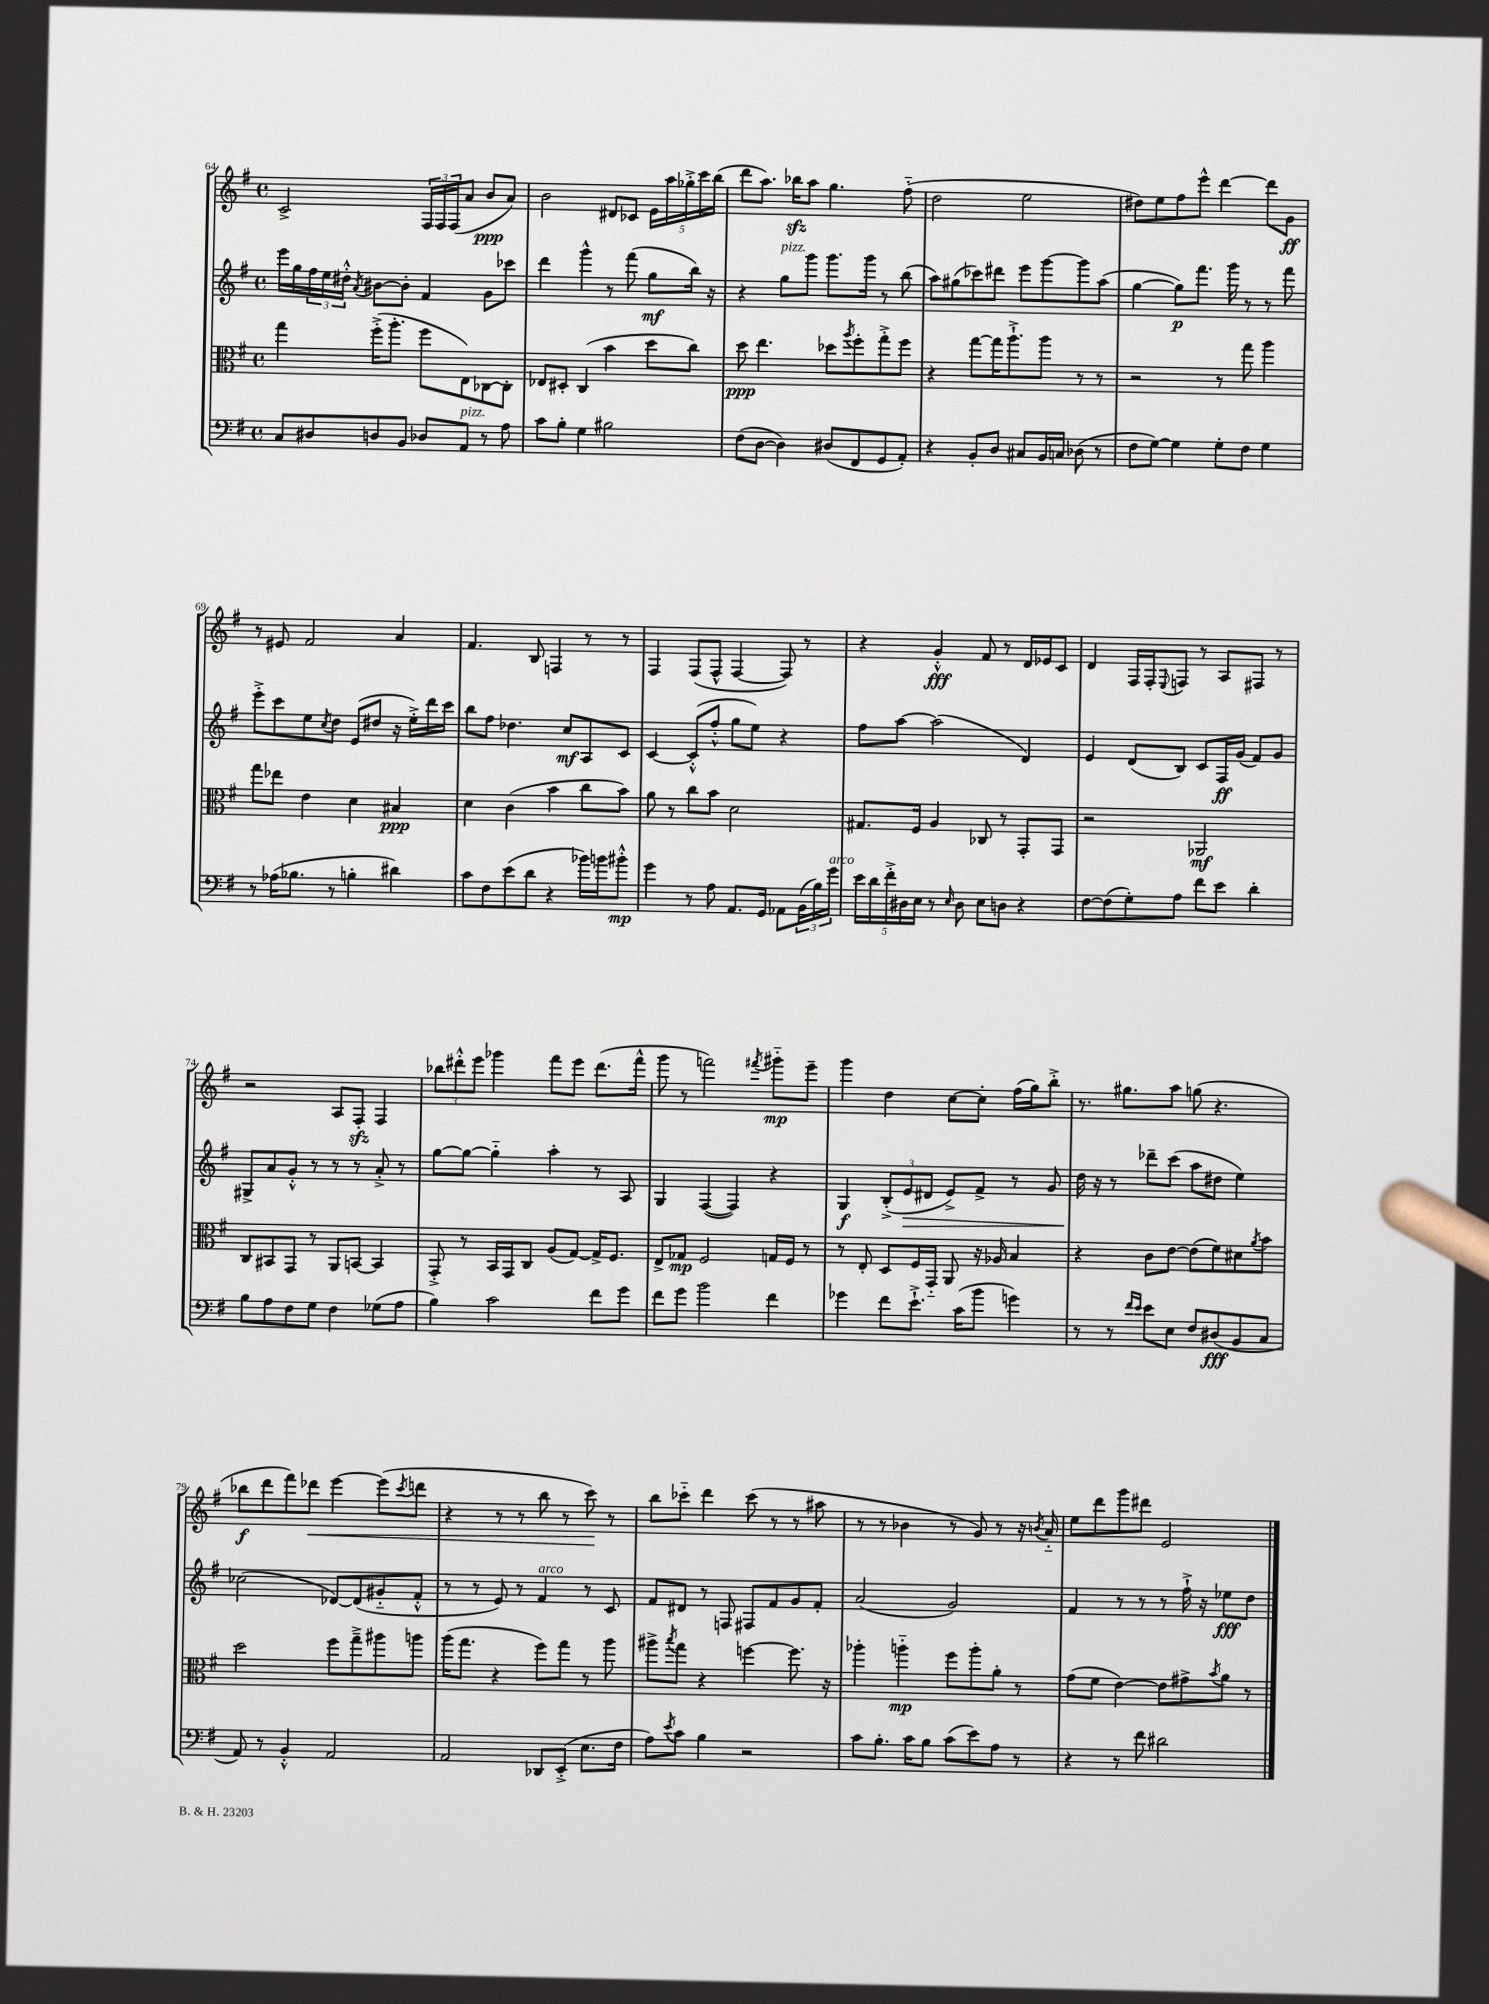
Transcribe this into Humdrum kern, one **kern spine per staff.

**kern	**kern	**kern	**kern
*staff4	*staff3	*staff2	*staff1
*clefF4	*clefC3	*clefG2	*clefG2
*k[f#]	*k[f#]	*k[f#]	*k[f#]
*M4/4	*M4/4	*M4/4	*M4/4
*met(c)	*met(c)	*met(c)	*met(c)
8C	4gg	16eee	2c^
.	.	16gg	.
8D#	.	24ff#	.
.	.	24ee	.
.	.	24dd#'^^	.
.	.	8qa	.
8D	(16ff#'^	[8b#	.
.	8.aa'	.	.
8BB	.	8b#']	.
8D-	8ff#	4f#	24F#
.	.	.	24F#
.	.	.	(24F#
8AA	8E)	.	8a
8r	[8C-	8g	8b
8A	8C-']	8ccc-	8a)
=	=	=	=
8c	8E-	4ddd	2b
8B'	8D#'	.	.
4G	(4C	4ggg^^	.
2B#	4b	8r	8d#
.	.	(8fff#	8c-
.	8dd	8gg	20e
.	.	.	20aa
.	.	.	20gg-'^
.	8cc)	16bb)	.
.	.	.	20ccc
.	.	16r	.
.	.	.	(20bb
=	=	=	=
(8F#	8dd	4r	8ddd
[8D	4.ee	.	8.aa)
4D])	.	8gg	.
.	.	.	16bb-
.	.	8ggg	8aa
(8D#	8dd-	8.ggg	4.gg
.	8qaa	.	.
8FF#	8ff#'	.	.
.	.	16ggg	.
8GG	8gg'^	8r	.
8AA')	8ff#	(8bb	(8ff#'~
=	=	=	=
4r	4r	8aa)	2dd
.	.	(8gg#	.
8BB'	[8gg	8ccc-)	.
8D	16gg]	8ddd#	.
.	8.aa`^	.	.
8C#	.	8eee	2ee
16BB	8aa	[8ggg	.
16C	.	.	.
(8D-	8r	8ggg]	.
8r	8r	(8aa	.
=	=	=	=
8F#	2r	[4gg	8dd#)
[8G)	.	.	8ee
4G]	.	8gg])	8ff#
.	.	8.fff#	8eee^^
8G'	8r	.	[4ddd
.	.	16ggg	.
8F#	8gg	8r	.
4G	4aa	8r	8ddd]
.	.	8fff#	8g
=	=	=	=
8r	8gg	8eee'^	8r
(16A-	8ee-	8ccc	8e#
8.B-	.	.	.
.	4e	8ee	2f#
.	.	8qcc	.
8r	.	8dd	.
4B'	4d	(8e	.
.	.	8dd#	.
4d#)	4B#	16r	4a
.	.	16ee'^)	.
.	.	16ddd	.
.	.	16ccc	.
=	=	=	=
8c	4d	8bb	4.f#
8F#	.	8ff#	.
(8e	(4c	4.dd-	.
8d	.	.	8B
4r	4b	.	4F
.	.	8cc	.
16b-)	8cc	8A	8r
16b	.	.	.
8b#'^^	8b)	8c	8r
=	=	=	=
4g	8a	[4c	4F#
.	8r	.	.
8r	8cc	(8c'^^]	(8F#
8A	8b	8ff#'^^	8F#^^
8.AA	2d	8gg	[4F#
.	.	8ee)	.
16GG	.	.	.
8AA-	.	4r	8F#])
(24BB	.	.	8r
24B)	.	.	.
24g	.	.	.
=	=	=	=
20e	8.G#	8ff#	4r
20d	.	.	.
20f#'^	.	.	.
.	.	[8aa	.
20D#	.	.	.
.	16F#	.	.
20E	.	.	.
8r	4A	(2aa]	4g'^^
16qqE	.	.	.
8D#	.	.	.
8E	8C-	.	8f#
8D	8r	.	8r
4r	8GG'	4d)	16d
.	.	.	16e-
.	8GG	.	8c
=	=	=	=
[8F#	2r	4e	4d
(8F#]	.	.	.
8G')	.	(8d	16F#
.	.	.	16F#'
.	.	.	8qqE
8A	.	8B)	8F
8f#	2AA-	8c	8r
8e	.	16F#	8A
.	.	(16g	.
4d'	.	8f#)	8F#
.	.	8g	8r
=	=	=	=
8B	8C	8G#^	2r
8A	8BB#	8a	.
8F#	8GG	8g'^^	.
8G	8r	8r	.
4F#	8AA	8r	8A
.	[8BB	8r	8F#'
(8G-	4BB]	8a'^	4F#
8A	.	8r	.
=	=	=	=
4B)	8GG'^	[8gg	12bb-
.	.	.	12ddd#'^^
.	8r	8gg_	.
.	.	.	12eee
2c	16BB	4gg'~]	4ggg-
.	16GG	.	.
.	8C	.	.
.	(8A	4aa'	8fff#
.	[8G)	.	8eee
8f#	16G^]	8r	(8.ddd#
.	8.F#	.	.
8g	.	8A	.
.	.	.	16fff#^^
=	=	=	=
8f#	8E^	4G	8ggg
8g	8G-	.	8r
2b	2F#	([4F#	2fff)
.	.	4F#])	.
.	.	.	8qfff#
4f#	16G	4r	8ggg#'~
.	16F#	.	.
.	8r	.	8eee~
=	=	=	=
4g-	8r	4G	4ggg
.	8E'	.	.
8f#	8D	(12B'^	4dd
.	.	12e	.
8.e`^	16F#	.	.
.	.	12d#	.
.	16GG'~	.	.
.	8AA	8e^)	[8cc
(16c	.	.	.
8b	16r	8f#^	8cc']
.	16A-	.	.
4g)	4B	8r	(16ff#
.	.	.	16gg)
.	.	8g	8bb'^
=	=	=	=
8r	4r	16dd	8.r
.	.	16r	.
8r	.	8r	.
.	.	.	8.gg#
16qqf#	.	.	.
16qqe	.	.	.
8e	8c	8ddd-~	.
8E	[8e	(8ccc	8aa
8F#	(8e]	8aa	(8gg
(8D#	8f#)	8dd#	4.r
8BB	8d#	4ee)	.
.	8qa	.	.
8C	8b	.	.
=	=	=	=
8AA)	2dd	(2cc-	8bb-
8r	.	.	8ddd
4BB'^^	.	.	8fff#)
.	.	.	8ddd-
2AA	8ff#	[8d-)	[4eee
.	8gg~^	(8d-]	.
.	8aa#	8g#'~	(8eee]
.	.	.	8qccc
.	8aa	8f#'^^	8ddd
=	=	=	=
2AA	(16aa	8r	4r
.	8.gg	.	.
.	.	8r	.
.	4r	8e)	8r
.	.	8r	8r
8DD-	8ff#)	4f#	8bb
(8EE'^	8gg	.	8r
8.E	8r	8r	8ccc)
.	8aa	8c	8r
16F#	.	.	.
=	=	=	=
8A)	8aa#^	8f#	8bb
8qe	8qbb	.	.
8c	8gg	8d#	8ccc-'~
4B	4r	8r	4ddd
.	.	8F	.
2r	[4ff	8F#	(8ccc-
.	.	8f#	8r
.	8.ff]	8g	8r
.	.	8f#'	8aa#
.	16r	.	.
=	=	=	=
8c	4aa-'	(2a	8r
8.B'	.	.	8r
.	4aa'~	.	4b-
16c	.	.	.
8B	.	.	.
(8c	8ff#	2g)	8r
8e)	8aa'	.	8g)
8A	8a'	.	8r
8r	8r	.	16r
.	.	.	8qb
.	.	.	16a'~
=	=	=	=
4r	(8g	4f#	8ee
.	8f#	.	8ddd
8r	[4e)	8r	8ggg
8f#	.	8r	8ddd#
2d#	8e]	8r	2e
.	8g#^	16ff#`^	.
.	.	16r	.
.	8qb	.	.
.	8a	8ee-	.
.	8r	8dd	.
==	==	==	==
*-	*-	*-	*-
